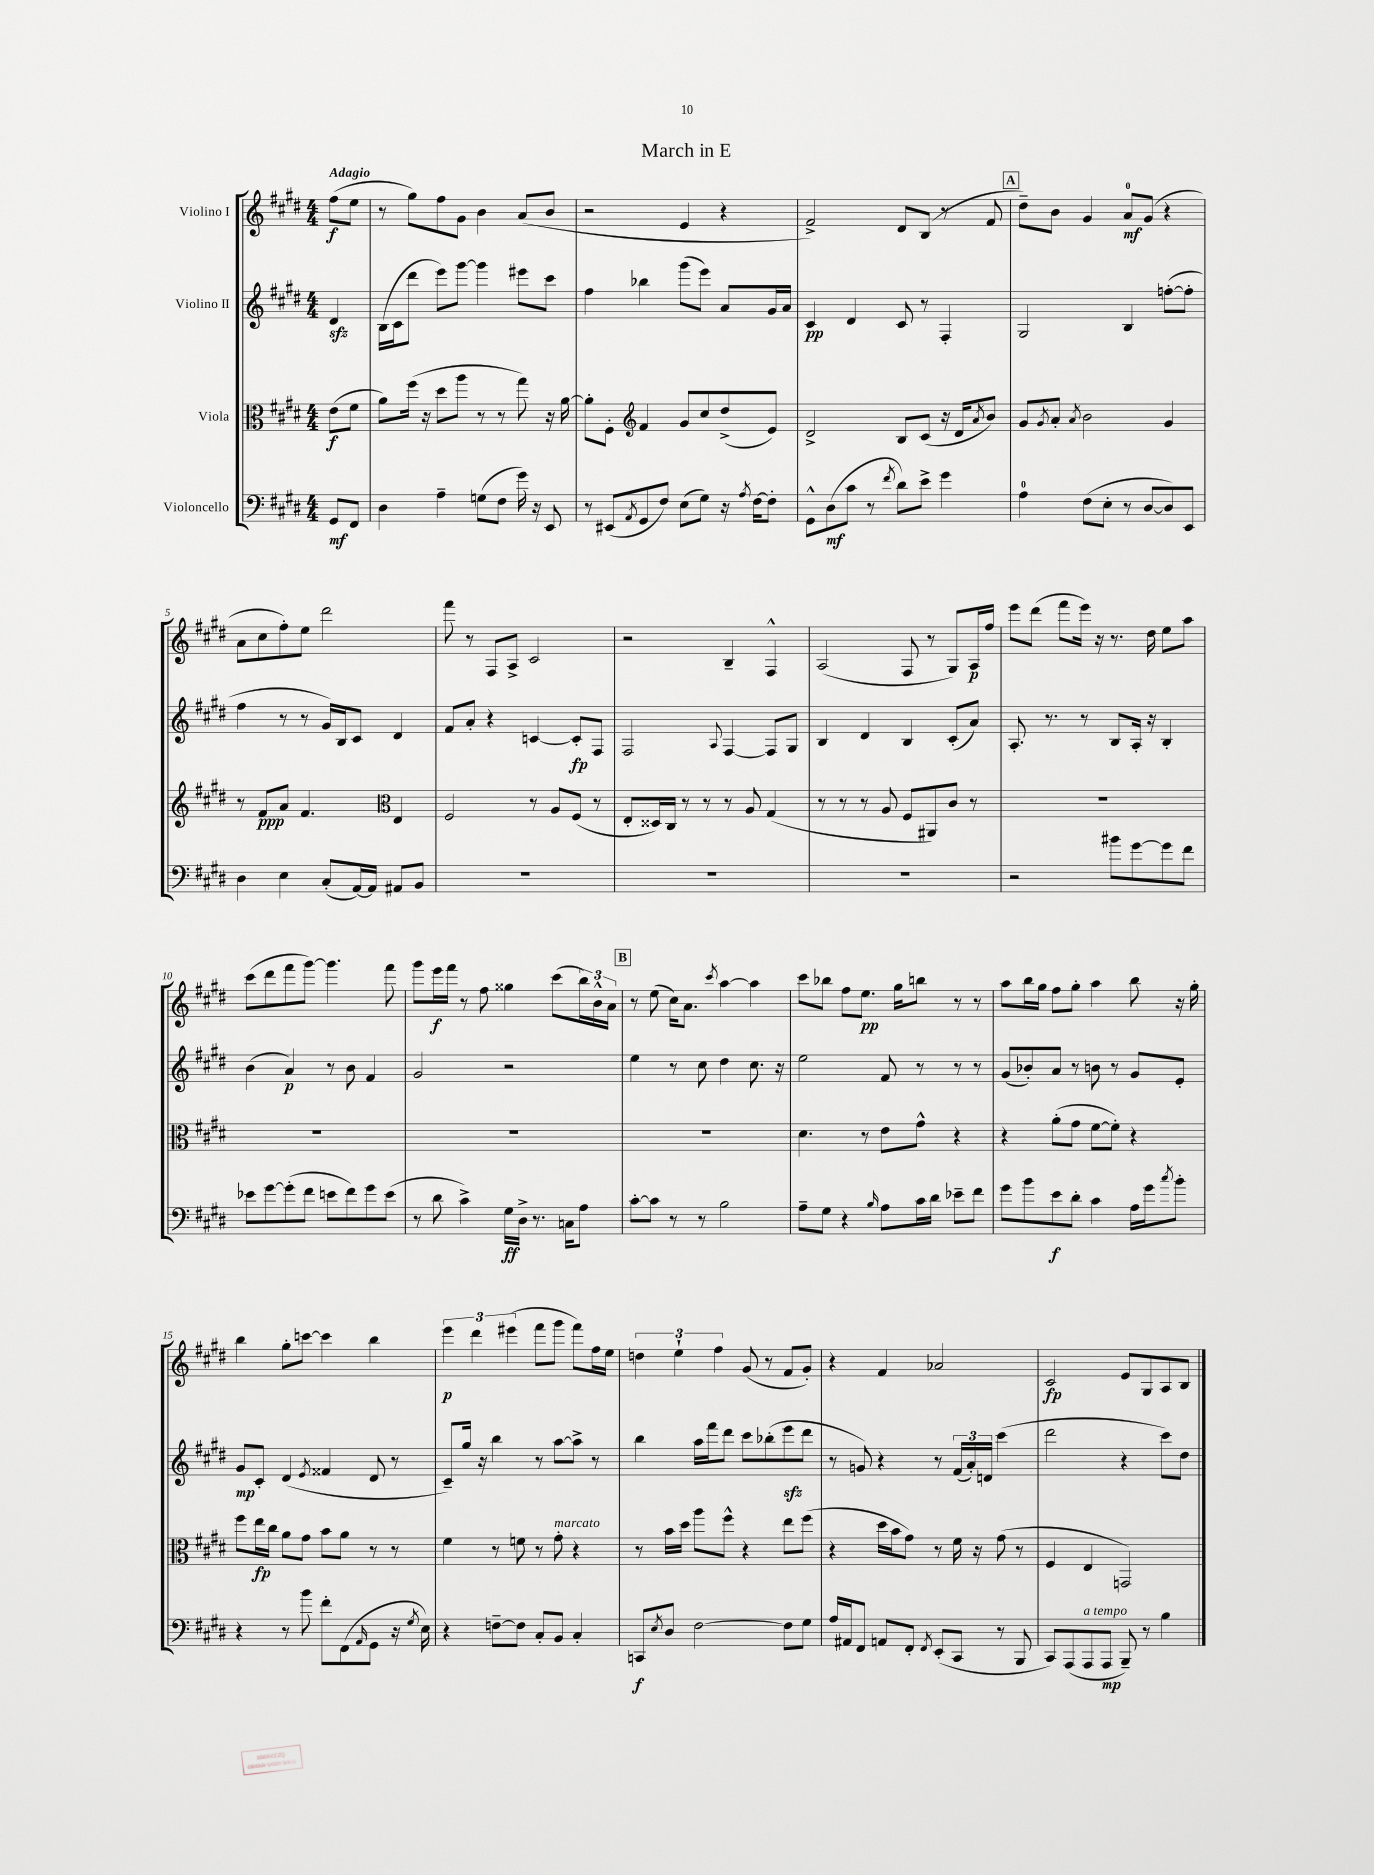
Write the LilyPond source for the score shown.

\header { title = "March in E" }
<<
\new StaffGroup <<
\new Staff = "s0" \with { instrumentName = "Violino I" } {
    \clef treble \key e \major \numericTimeSignature \time 4/4 \partial 4 \tempo "Adagio"
    fis''8\f( e''8 |
    r8 gis''8) fis''8 gis'8 b'4 a'8( b'8 |
    r2 e'4 r4 |
    fis'2->) dis'8 b8( r8 fis'8 |
    \mark \markup { \box "A" } dis''8--) b'8 gis'4 a'8-0\mf gis'8( r4 |
    a'8 cis''8 fis''8-.) e''8 dis'''2 |
    fis'''8 r8 fis8 a8-> cis'2 |
    r2 b4-- fis4-^ |
    a2( fis8 r8 gis8) a16\p fis''16 |
    e'''8 dis'''8( fis'''8 e'''16) r16 r8. dis''16 e''8 a''8 |
    cis'''8( dis'''8 fis'''8 gis'''8~) gis'''4. fis'''8 |
    gis'''8 e'''16\f fis'''16 r8 fis''8 gisis''4 cis'''8( \tuplet 3/2 { b''16) b'16-^ a'16 } |
    \mark \markup { \box "B" } r8 e''8( cis''16) a'8. \acciaccatura { cis'''8 } a''4~ a''4 |
    cis'''8 bes''8 fis''8 e''8.\pp gis''16 b''8 r8 r8 |
    a''8 b''16 gis''16 fis''8 gis''8-. a''4 b''8 r16 gis''16-. |
    b''4 gis''8-. c'''8~ c'''4 b''4 |
    \tuplet 3/2 { e'''4\p dis'''4 eis'''4( } fis'''8 gis'''8 fis'''8) fis''16 e''16 |
    \tuplet 3/2 { d''4 e''4-! fis''4 } gis'8( r8 fis'8 gis'8-.) |
    r4 fis'4 aes'2 |
    cis'2\fp e'8 gis8 a8 b8 \bar "|." |
}
\new Staff = "s1" \with { instrumentName = "Violino II" } {
    \clef treble \key e \major \numericTimeSignature \time 4/4 \partial 4
    dis'4\sfz |
    b16( cis'16 dis'''8 e'''8) gis'''8~ gis'''4 eis'''8 cis'''8 |
    fis''4 bes''4 gis'''8( e'''8) a'8 gis'16 a'16 |
    cis'4\pp dis'4 cis'8 r8 fis4-. |
    \mark \markup { \box "A" } gis2 b4 f''8~-.( f''8-. |
    fis''4 r8 r8 gis'16) b16 cis'8 dis'4 |
    fis'8 a'8-. r4 c'4~ c'8-.\fp fis8 |
    fis2 \appoggiatura { a8 } fis4~ fis8 gis8 |
    b4 dis'4 b4 cis'8-.( a'8) |
    a8.-. r8. r8 b8 a16-. r16 b4-. |
    b'4( a'4\p) r8 b'8 fis'4 |
    gis'2 r2 |
    \mark \markup { \box "B" } e''4 r8 cis''8 dis''4 cis''8. r16 |
    e''2 fis'8 r8 r8 r8 |
    gis'8( bes'8-.) a'8 r8 b'8 r8 gis'8 e'8-. |
    gis'8\mp cis'8-. dis'4( \acciaccatura { e'8 } fisis'4 dis'8 r8 |
    cis'8--) gis''16 r16 b''4 r8 a''8~ a''8-> r8 |
    b''4 a''16 fis'''16 dis'''8 cis'''8 bes''8-.( e'''8\sfz dis'''8 |
    r8 g'8) r4 r8 \tuplet 3/2 { fis'16( a'16-.) d'16 } cis'''4( |
    dis'''2 r4 cis'''8) dis''8 \bar "|." |
}
\new Staff = "s2" \with { instrumentName = "Viola" } {
    \clef alto \key e \major \numericTimeSignature \time 4/4 \partial 4
    e'8\f( fis'8 |
    a'8) fis''16( r16 dis''8 a''8 r8 r8 gis''8) r16 a'16~ |
    a'8-. fis8-. \clef treble fis'4 gis'8 cis''8 dis''8->( e'8) |
    dis'2-> b8 cis'8( r16 dis'16 \acciaccatura { a'8 } b'8) |
    \mark \markup { \box "A" } gis'8 \acciaccatura { gis'8 } a'8-. \acciaccatura { a'8 } b'2 gis'4 |
    r8 fis'8\ppp a'8 fis'4. \clef alto e4 |
    fis2 r8 a8 fis8( r8 |
    e8-. disis16) cis16 r8 r8 r8 a8 gis4( |
    r8 r8 r8 a8 fis8 ais,8) cis'8 r8 |
    R1 |
    R1 |
    R1 |
    \mark \markup { \box "B" } R1 |
    dis'4. r8 e'8 gis'8-^ r4 |
    r4 a'8-.( gis'8 fis'8~ fis'8-.) r4 |
    fis''8 e''16\fp cis''16 a'8 gis'8 b'8 a'8 r8 r8 |
    fis'4 r8 f'8 r8 gis'8-.^\markup { \italic "marcato" } r4 |
    r8 b'16 dis''16 a''8 fis''8-^ r4 e''8 fis''8( |
    r4 dis''16 b'16 gis'8) r8 fis'16 r16 gis'8( r8 |
    fis4 e4 g,2) \bar "|." |
}
\new Staff = "s3" \with { instrumentName = "Violoncello" } {
    \clef bass \key e \major \numericTimeSignature \time 4/4 \partial 4
    gis,8\mf fis,8 |
    dis4 a4-- g8( fis8 gis'16) r16 e,8 |
    r8 eis,8( \acciaccatura { a,8 } gis,8 fis8) e8( gis8) r16 \acciaccatura { a8 } fis16~ fis8-. |
    gis,8-^ dis8\mf( cis'8 r8 \acciaccatura { fis'8 } dis'8) e'8-> gis'4 |
    \mark \markup { \box "A" } a4-0 fis8( e8-. r8 dis8~ dis8) e,8 |
    dis4 e4 cis8-.( a,16~) a,16 ais,8 b,8 |
    R1 |
    R1 |
    R1 |
    r2 bis'8 gis'8~ gis'8 fis'8 |
    ees'8 gis'8~ gis'8-.( fis'8 e'8 fis'8) gis'8 e'8( |
    r8 dis'8 cis'4->) gis16\ff dis16-> r8. c16 a8 |
    \mark \markup { \box "B" } cis'8~-. cis'8 r8 r8 b2 |
    a8-- gis8 r4 \grace { b16 } a8 cis'16 dis'16 ees'8-- fis'8 |
    gis'8 b'8 e'8\f dis'8-. cis'4 a16 gis'16 \acciaccatura { cis''8 } b'8-. |
    r4 r8 b'8 fis'8-. fis,8( \grace { a,16 } gis,8 r16 \acciaccatura { gis8 } e16) |
    r4 f8~-- f8 cis8-. b,8 cis4-. |
    c,8\f \acciaccatura { e8 } dis8 fis2~ fis8 gis8 |
    a16 ais,16 fis,8 a,8 fis,8-. \acciaccatura { fis,8 } e,8-.( cis,8 r8 b,,8 |
    cis,8) a,,8( a,,8^\markup { \italic "a tempo" } a,,8\mp b,,8--) r8 b4 \bar "|." |
}
>>
>>
